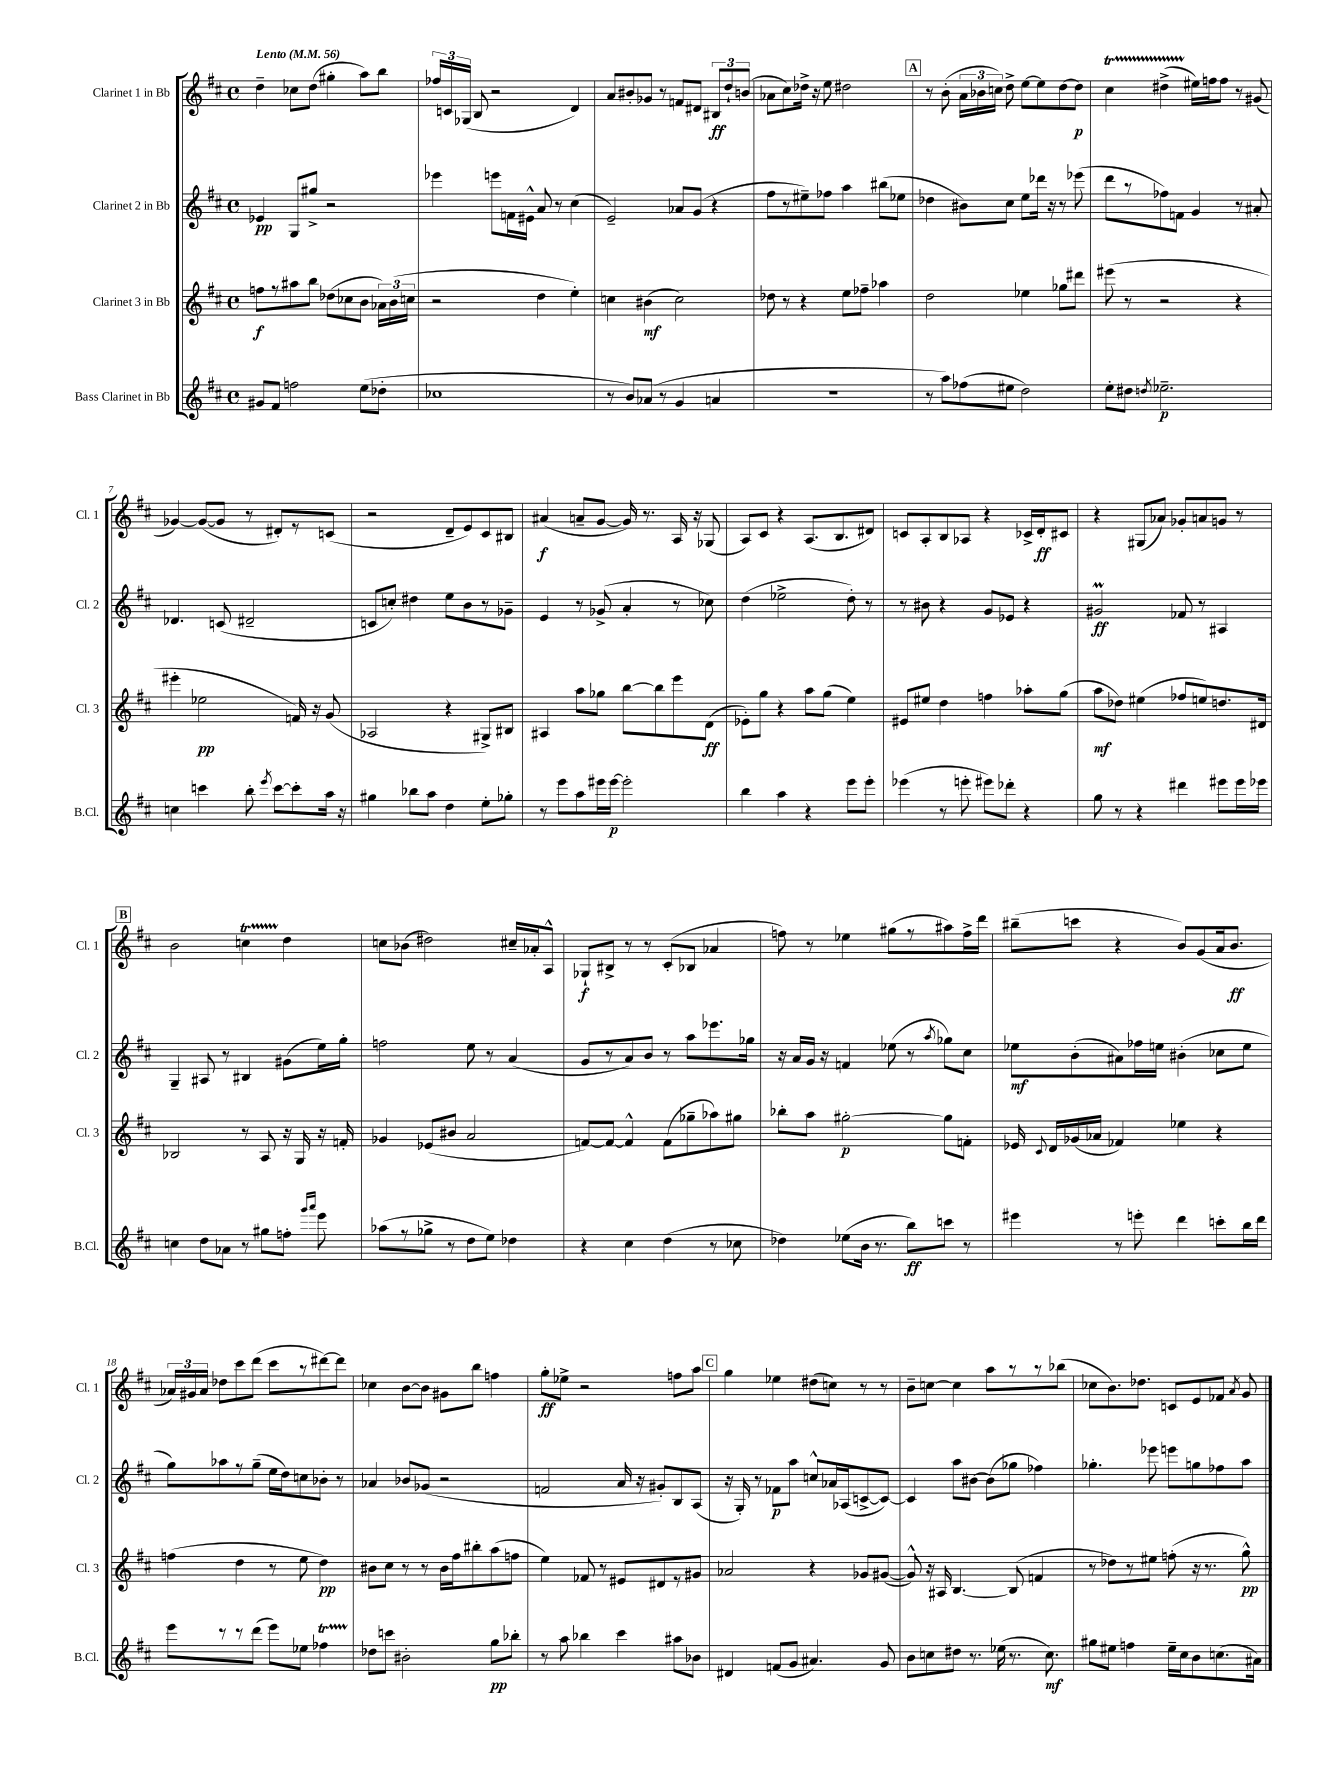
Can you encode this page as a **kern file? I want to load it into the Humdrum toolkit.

**kern	**kern	**kern	**kern
*staff4	*staff3	*staff2	*staff1
*clefG2	*clefG2	*clefG2	*clefG2
*k[f#c#]	*k[f#c#]	*k[f#c#]	*k[f#c#]
*M4/4	*M4/4	*M4/4	*M4/4
*met(c)	*met(c)	*met(c)	*met(c)
*MM56	*MM56	*MM56	*MM56
8g#	8ff	4e-	4dd~
8f#	8r	.	.
2ff	8aa#	8G	8cc-
.	8bb	8gg#^	(8dd
.	(8dd-	2r	4gg#'
.	8cc-	.	.
(8ee	8b	.	8aa)
8dd-'	24a-)	.	8bb
.	(24b	.	.
.	24cc	.	.
=	=	=	=
1cc-	2r	4eee-	24ff-
.	.	.	24c
.	.	.	(24G-
.	.	.	8B
.	.	8eee	2r
.	.	16f	.
.	.	16e#^^	.
.	4dd	8a	.
.	.	8r	.
.	4ee')	(4cc#	4d)
=	=	=	=
8r	4cc	2e~)	8a
8b)	.	.	8b#'
(8a-	(4b#	.	8g-
8r	.	.	8r
4g	2cc)	8a-	8f
.	.	(8g	8d#
4a	.	4r	12B#
.	.	.	12dd`
.	.	.	(12b
=	=	=	=
1r	8dd-	8ff#	8a-
.	8r	8r	8cc#)
.	4r	8ee#~)	16dd-^
.	.	.	16r
.	.	8ff-	8ee
.	8ee	4aa	2dd#
.	8ff-~	.	.
.	4aa-	(8bb#	.
.	.	8ee-	.
=	=	=	=
8r	2dd	4dd-	8r
8aa)	.	.	(8b'
(8ff-	.	8b#)	24a
.	.	.	24b-
.	.	.	24cc)
8ee#	.	8cc#	8dd^
2dd)	4ee-	8ee	[8ee
.	.	16ddd-	8ee]
.	.	16r	.
.	8gg-	8r	[8dd
.	8ddd#	(8eee-	8dd]
=	=	=	=
8ee'	(8eee#	8ddd	4cc#
8dd#	8r	8r	.
8qdd	.	.	.
2.ee-~	2r	8ff-)	(4dd#^
.	.	8f	.
.	.	4g	16ee#)
.	.	.	16ff
.	.	.	8ff
.	4r	8r	8r
.	.	8a#'	(8g#
=	=	=	=
4cc	4eee#'	4.d-	[4g-)
4ccc	2ee-	.	(8g-_
.	.	(8c	8g-]
8bb'	.	2d#~	8r
8qeee	.	.	.
[8ccc	.	.	8d#')
8ccc']	16f)	.	8r
.	16r	.	.
16aa	(8g	.	(8c
16r	.	.	.
=	=	=	=
4gg#	2A-	8c	2r
.	.	8cc')	.
8bb-	.	4dd#	.
8aa	.	.	.
4dd	4r	8ee	8d~
.	.	8b	8e)
8ee'	8G#^)	8r	8c#
8gg-'	8B#	8g-~	8B#
=	=	=	=
8r	4A#	4e	(4a#
8eee	.	.	.
8aa	8aa	8r	8a~
16eee#	8gg-	(8g-^	[8g
[16eee#	.	.	.
2eee#']	[8bb	4a'	16g])
.	.	.	8.r
.	8bb]	.	.
.	8eee	8r	16A
.	.	.	16r
.	(8d	8cc-)	(8G-
=	=	=	=
4bb	8e-')	(4dd	8A)
.	8gg	.	8c#
4aa	4r	2ee-^	4r
4r	8aa	.	(8.A
.	(8gg	.	.
.	.	.	8.B
8eee	4ee)	8dd')	.
8eee'	.	8r	8d#)
=	=	=	=
(4eee-	8e#	8r	8c
.	8ee#	8b#	8A'
8r	4dd	4r	8B
8eee'	.	.	8A-
8eee#)	4ff	8g	4r
8ddd-'	.	8e-	.
4r	8aa-'	4r	16c-^
.	.	.	16d'
.	(8gg	.	8c#
=	=	=	=
8gg	8aa	2g#	4r
8r	8dd-)	.	.
4r	(4ee#	.	(8G#
.	.	.	8a-)
4ddd#	8ff-	8f-	8g-'
.	8ee)	8r	8a
8eee#	8.dd	4A#	8g
16eee#	.	.	8r
16eee-	16d#	.	.
=	=	=	=
4cc	2B-	4G~	2b
8dd	.	8A#	.
8a-	.	8r	.
8r	8r	4B#	4cc
8gg#	8A	.	.
8ff'	16r	(8g#	4dd
.	16G	.	.
16qqggg	.	.	.
16qqaaa	.	.	.
8eee	16r	16ee)	.
.	16f'	16gg'	.
=	=	=	=
(8aa-	4g-	2ff	8cc
8r	.	.	(8b-
8gg-^	(8e-	.	2dd#)
8r	8b#	.	.
8dd	2a	8ee	.
8ee)	.	8r	.
4dd-	.	(4a	16cc#~
.	.	.	16a-'
.	.	.	8A^^
=	=	=	=
4r	[8f)	8g	8G-`
.	8f_	8r	8B#^
4cc#	4f^^]	8a)	8r
.	.	8b	8r
(4dd	(8f	8r	(8c#'
.	8gg-~	8aa	8B-
8r	8aa-)	8.eee-	4a-
8cc-	8gg#	.	.
.	.	16gg-	.
=	=	=	=
4dd-)	8bb-'	16r	8ff)
.	.	16a	.
.	8aa	16g	8r
.	.	16r	.
(8ee-	[2gg#'	4f	4ee-
16b	.	.	.
8.r	.	.	.
.	.	(8ee-	(8gg#
8bb)	.	8r	8r
.	.	8qaa	.
8ccc	8gg#]	8gg-)	8aa#)
8r	8f'	8cc#	16ff^
.	.	.	16ddd
=	=	=	=
4eee#	16e-	8ee-	(8bb#~
.	8qqc#	.	.
.	16d	.	.
.	(16g-	(8b'	8ccc
.	16a-	.	.
8r	4f-)	8a#)	4r
8eee'	.	16ff-	.
.	.	16ee	.
4ddd	4ee-	(4b#'	8b)
.	.	.	(8g
8ccc'	4r	8cc-	16a
.	.	.	8.b
16bb	.	8ee	.
16ddd	.	.	.
=	=	=	=
8eee	(4ff	8gg)	24a-)
.	.	.	24g#
.	.	.	24a-
8r	.	8aa-	8dd-
8r	4dd	8r	8ccc#
(8ddd	.	(8gg~	(8ddd
8eee)	8r	16ee	8ccc#
.	.	16dd)	.
8ee-	8ee	8cc	8r
4ff-	4dd)	8b-'	[8ddd#)
.	.	8r	8ddd#]
=	=	=	=
8dd-	8b#	4a-	4cc-
8ccc	8cc#	.	.
2b#'	8r	8b-	[8b
.	8r	(8g-	8b]
.	16b#	2r	8g#
.	16ff#	.	.
.	8bb#'	.	8bb
8gg	(8aa	.	4ff
8bb-'	8ff	.	.
=	=	=	=
8r	4ee)	2f	8gg'
8aa	.	.	8ee-^
4bb-	8f-	.	2r
.	8r	.	.
4ccc#	8e#	16a	.
.	.	16r	.
.	8d#	8g#')	.
8aa#	8r	8B	8ff
8b-	8g#	(8A	8aa
=	=	=	=
4d#	2a-	16r	4gg
.	.	16G')	.
.	.	8r	.
(8f	.	8f-	4ee-
8g	.	8aa	.
4.a#)	4r	8cc^^	(8dd#
.	.	16a-	8cc)
.	.	(16A-	.
.	8g-	[8c^	8r
8g	([8g#	8c_)	8r
=	=	=	=
8b	8g#^^])	4c]	8b~
8cc	16r	.	[8cc
.	16A#	.	.
8dd#	[4.B	8aa	4cc]
8.r	.	[8b#	.
.	.	(8b#]	8aa
(16ee-	.	.	.
8.r	(8B]	8gg-	8r
.	4f	4ff-)	8r
8.cc)	.	.	.
.	.	.	(8bb-
=	=	=	=
8gg#	8r	4.gg-'	8cc-
8ee#	8dd-)	.	8.b)
4ff	8r	.	.
.	.	.	8.dd-
.	8ee#	8eee-	.
16ee#~	(8ff'	8eee	8c
16cc#	.	.	.
8b	16r	8gg	8e
.	8.r	.	.
(8.cc	.	8ff-	8f-
.	.	.	8qa
.	8gg^^)	8aa	8g
16a#)	.	.	.
==	==	==	==
*-	*-	*-	*-
